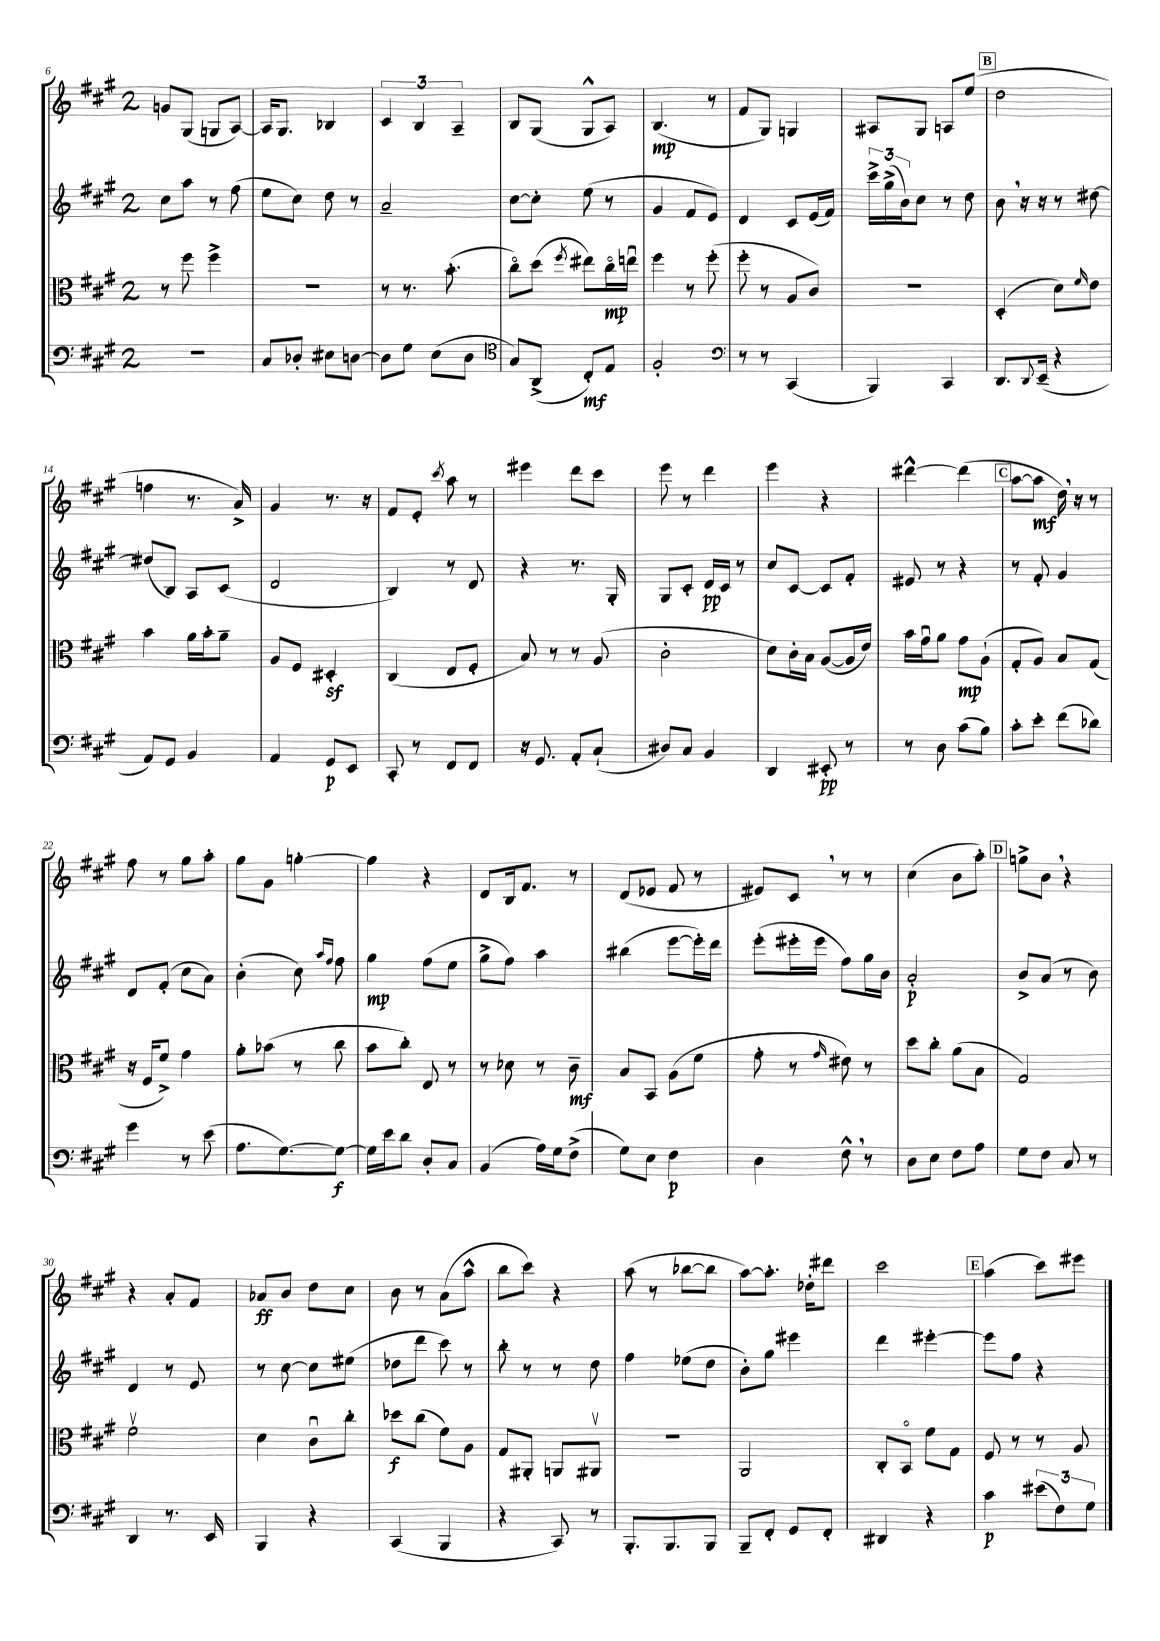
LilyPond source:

<<
\new StaffGroup <<
\new Staff = "s0" {
    \clef treble \key a \major \once \override Staff.TimeSignature.style = #'single-digit \time 2/4
    g'8 gis8( g8 a8~) |
    a16 gis8. bes4 |
    \tuplet 3/2 { cis'4 b4 a4-- } |
    b8 gis8( gis8-^ a8) |
    b4.\mp( r8 |
    fis'8 gis8) g4 |
    ais8 gis8 a8 e''8( |
    \mark \markup { \box "B" } d''2 |
    f''4 r8. a'16->) |
    gis'4 r8. r16 |
    fis'8 e'8-. \acciaccatura { cis'''8 } a''8 r8 |
    eis'''4 d'''8 cis'''8 |
    e'''8 r8 d'''4 |
    e'''4 r4 |
    dis'''4~-^ dis'''4( |
    \mark \markup { \box "C" } a''8~ a''8\mf d''16) \breathe r16 r8 |
    fis''8 r8 gis''8 a''8-. |
    gis''8 gis'8 g''4~-. |
    g''4 r4 |
    d'8 b16 fis'8. r8 |
    d'8( ees'8 fis'8 r8 |
    eis'8) cis'8 \breathe r8 r8 |
    cis''4( b'8 a''8-.) |
    \mark \markup { \box "D" } g''8-> b'8 \breathe r4 |
    r4 a'8-. fis'8 |
    aes'8\ff b'8 d''8 cis''8 |
    b'8 r8 a'8( a''8-^ |
    b''8 cis'''8) r4 |
    a''8( r8 bes''8~ bes''8 |
    a''8~) a''8.-. des''16-. dis'''8 |
    cis'''2 |
    \mark \markup { \box "E" } a''4( cis'''8) eis'''8 \bar "|." |
}
\new Staff = "s1" {
    \clef treble \key a \major \once \override Staff.TimeSignature.style = #'single-digit \time 2/4
    cis''8 a''8 r8 fis''8( |
    e''8 cis''8) d''8 r8 |
    a'2-- |
    cis''8~ cis''8-. e''8( r8 |
    gis'4 fis'8 e'8) |
    d'4 cis'8 e'16( fis'16) |
    \tuplet 3/2 { cis'''16-> gis''16->( b'16) } cis''8 r8 d''8 |
    \mark \markup { \box "B" } b'8 \breathe r16 r16 r8 dis''8~ |
    dis''8( b8) a8 cis'8( |
    d'2 |
    b4) r8 d'8 |
    r4 r8. gis16-. |
    gis8 cis'8-. d'16\pp cis'16 r8 |
    cis''8 cis'8~ cis'8 fis'8-. |
    eis'8 r8 r4 |
    \mark \markup { \box "C" } r8 fis'8-. gis'4 |
    d'8 fis'8-.( cis''8 a'8) |
    b'4-.( cis''8) \grace { a''16 fis''16 } fis''8 |
    gis''4\mp fis''8( e''8 |
    gis''8-> fis''8) a''4 |
    bis''4( e'''8~ e'''16-.) d'''16 |
    e'''8-.( eis'''16-. eis'''16 fis''8) gis''16 b'16 |
    a'2-.\p |
    \mark \markup { \box "D" } b'8-> a'8( r8 b'8) |
    d'4 r8 e'8 |
    r8 cis''8~ cis''8 eis''8( |
    des''8 d'''8 cis'''8) r8 |
    b''8-. r8 r8 d''8 |
    fis''4 ees''8( d''8 |
    b'8-.) gis''8 eis'''4 |
    d'''4 eis'''4~-. |
    \mark \markup { \box "E" } eis'''8 fis''8 r4 \bar "|." |
}
\new Staff = "s2" {
    \clef alto \key a \major \once \override Staff.TimeSignature.style = #'single-digit \time 2/4
    r8 fis''8 fis''4-> |
    R2 |
    r8 r8. b'8.-.( |
    cis''8\flageolet) d''8( \acciaccatura { fis''8 } eis''8) cis''16\flageolet\mp e''16\downbow |
    fis''4 r8 fis''8-.( |
    fis''8-. r8 a8 cis'8) |
    r2 |
    \mark \markup { \box "B" } d4-.( d'8) \grace { fis'16 } e'8 |
    b'4 a'16 b'16-. a'8-- |
    a8 fis8 dis4-.\sf |
    cis4( e8 fis8-. |
    b8) r8 r8 a8( |
    cis'2-. |
    d'8) cis'16-. b16 a8~( a16 e'16) |
    b'16 gis'16\downbow a'8 gis'8\mp a8-!( |
    \mark \markup { \box "C" } gis8-. a8) b8 gis8( |
    r16 fis16 fis'8->) gis'4 |
    a'8-. bes'8( r8 cis''8 |
    b'8 cis''8-.) e8 r8 |
    r8 des'8 r8 cis'8--\mf |
    b8 b,8 a8( fis'8 |
    gis'8-. r8 \grace { gis'16 } eis'8) r8 |
    d''8 cis''8-. a'8( b8 |
    \mark \markup { \box "D" } gis2) |
    fis'2\upbow |
    d'4 cis'8\downbow cis''8-. |
    des''8\f cis''8( fis'8) a8 |
    gis8 ais,8-. a,8 ais,8\upbow |
    R2 |
    a,2 |
    cis8-. b,8\flageolet fis'8 gis8 |
    \mark \markup { \box "E" } fis8 r8 r8 a8 \bar "|." |
}
\new Staff = "s3" {
    \clef bass \key a \major \once \override Staff.TimeSignature.style = #'single-digit \time 2/4
    R2 |
    cis8 des8-. eis8 d8~ |
    d8 gis8 e8( d8 |
    \clef tenor gis8) a,8->( cis8-.\mf) e8 |
    fis2-. |
    \clef bass r8 r8 cis,4( |
    b,,4) cis,4 |
    \mark \markup { \box "B" } d,8. \appoggiatura { d,8 } e,16--( r4 |
    a,8) gis,8 b,4 |
    a,4 gis,8\p e,8 |
    cis,8-. r8 fis,8 fis,8 |
    r16 gis,8. a,8-. cis8-!( |
    dis8) cis8 b,4 |
    d,4 eis,8-.\pp r8 |
    r8 d8 cis'8( b8) |
    \mark \markup { \box "C" } cis'8-. e'8-. fis'8( des'8) |
    gis'4 r8 e'8( |
    a8. gis8.~) gis8~\f |
    gis16 e'16 d'8 d8-. cis8 |
    b,4( a16) gis16 fis8->( |
    gis8) e8 fis4\p |
    d4 fis8-^ \breathe r8 |
    d8 e8 fis8 a8 |
    \mark \markup { \box "D" } gis8 fis8 cis8 r8 |
    d,4 r8. e,16 |
    b,,4 r4 |
    cis,4( b,,4 |
    r4 cis,8) r8 |
    b,,8.-. b,,8. b,,8 |
    b,,8-- fis,8-. gis,8 fis,8-. |
    dis,4 r4 |
    \mark \markup { \box "E" } cis'4\p \tuplet 3/2 { eis'8( fis8) gis8 } \bar "|." |
}
>>
>>
\layout { \context { \Score currentBarNumber = #6 } }
